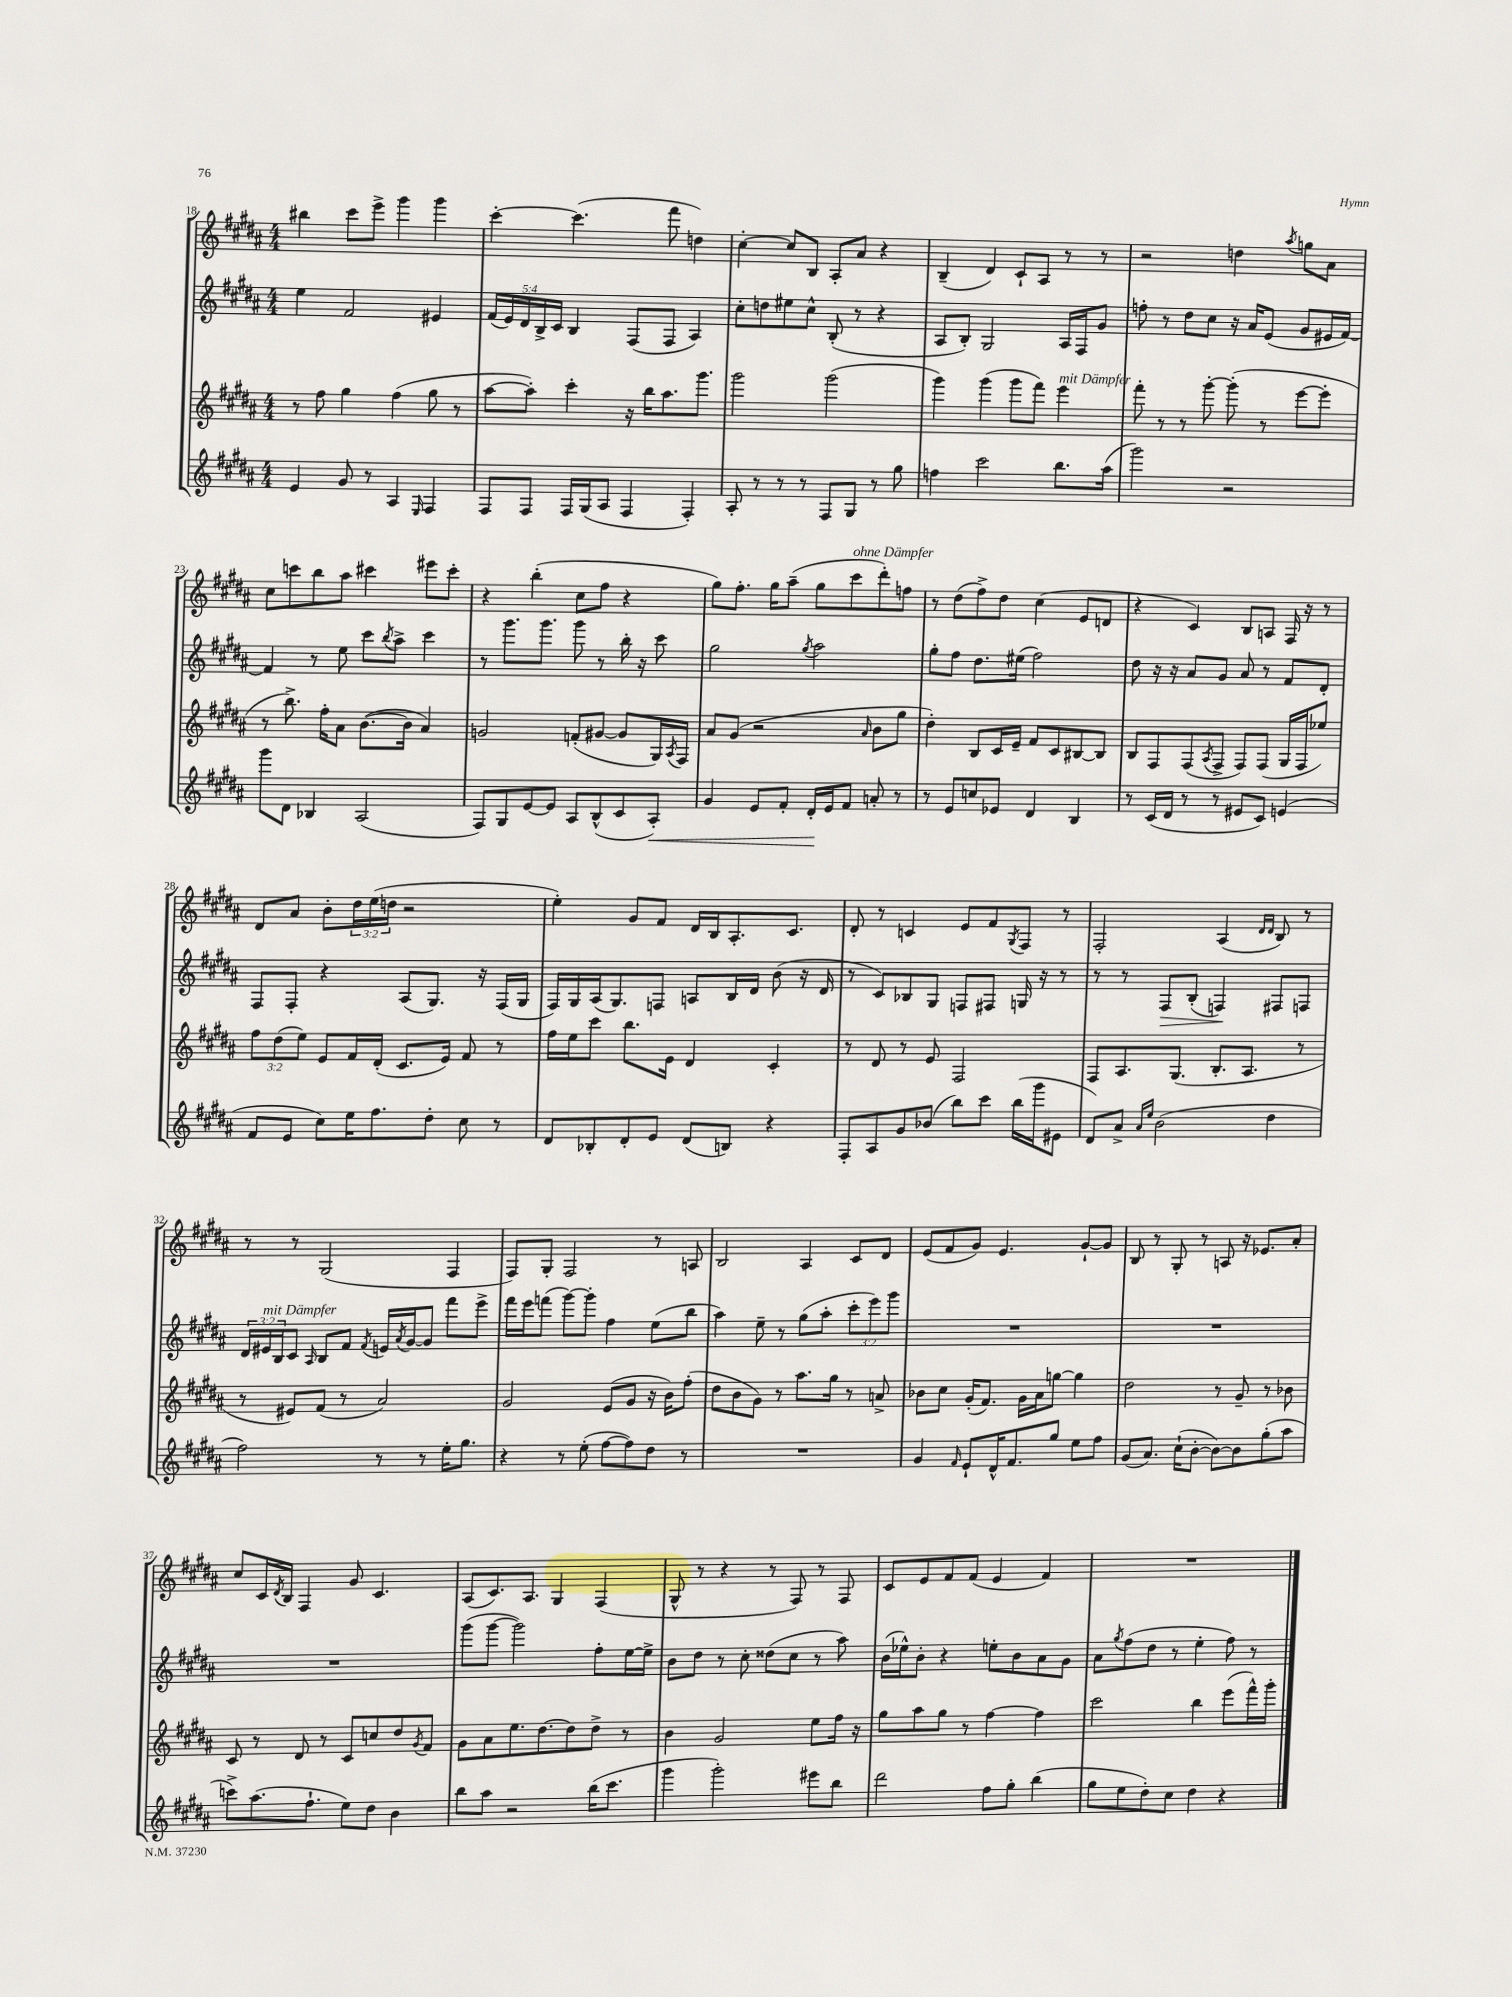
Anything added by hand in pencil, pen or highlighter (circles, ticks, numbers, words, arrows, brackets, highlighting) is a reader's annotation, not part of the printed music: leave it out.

**kern	**kern	**kern	**kern
*staff4	*staff3	*staff2	*staff1
*clefG2	*clefG2	*clefG2	*clefG2
*k[f#c#g#d#a#]	*k[f#c#g#d#a#]	*k[f#c#g#d#a#]	*k[f#c#g#d#a#]
*M4/4	*M4/4	*M4/4	*M4/4
4e	8r	4ee	4bb#
.	8ff#	.	.
8g#	4gg#	2f#	8ccc#
8r	.	.	8eee^
4A#	(4ff#	.	4ggg#
16qqE	.	.	.
4F#	8gg#	4e#	4ggg#
.	8r	.	.
=	=	=	=
8F#	[8aa#	(20f#	[4ccc#'
.	.	20e)	.
.	.	20d#	.
8F#	8aa#'])	.	.
.	.	20B^	.
.	.	20c#	.
16F#	4ccc#'	4B	(4.ccc#]
(16G#	.	.	.
8A#	.	.	.
4F#	16r	(8F#	.
.	16bb	.	.
.	8.aa#	8F#	8fff#
4F#')	.	4A#)	4dd)
.	8.ggg#	.	.
=	=	=	=
8A#'	2ggg#	8cc#'	[4cc#'
8r	.	8dd	.
8r	.	8ee#	8cc#]
8r	.	8cc#^^	8B
8F#	(2ggg#	(8B'	8A#'
8G#	.	8r	8a#
8r	.	4r	4r
8gg#	.	.	.
=	=	=	=
4ff	4ggg#)	8A#	(4B~
.	.	8B')	.
2ccc#	(4ggg#	2G#	4d#)
.	8ggg#	.	8c#`
.	8fff#)	.	8A#
8.bb	4eee	16A#	8r
.	.	16F#	.
.	.	8g#	8r
(16aa#	.	.	.
=	=	=	=
2ggg#)	8fff#'	8ff'	2r
.	8r	8r	.
.	8r	8dd#	.
.	[8ggg#'	8cc#	.
2r	(8ggg#']	16r	4dd
.	.	16a#	.
.	8r	(8e	.
.	.	.	8qaa#
.	[8eee	8g#	8gg
.	8eee']	16e#	8a#
.	.	[16f#)	.
=	=	=	=
8ggg#	8r	4f#]	8cc#
8d#	8.bb^)	.	8ccc
4B-	.	8r	8bb
.	16ff#'	.	.
.	8a#	8ee	8aa#
(2A#	([8.b	8ccc#	4ccc#
.	.	8qbb	.
.	.	8aa#^	.
.	16b]	.	.
.	4a#)	4ccc#	8eee#
.	.	.	8ccc#'
=	=	=	=
8F#)	2g	8r	4r
8G#	.	8.ggg#	.
[8e	.	.	(4bb'
.	.	8.ggg#	.
8e]	.	.	.
8A#	(8f'	8ggg#	8cc#
(8B^^	[8g#	8r	8ff#
8c#	8g#]	16bb'	4r
.	.	16r	.
8A#')	16G#)	8ccc#	.
.	8qA#	.	.
.	16F#	.	.
=	=	=	=
4g#	8a#	2gg#	8gg#)
.	(8g#	.	8.ff#'
8e	2r	.	.
.	.	.	16gg#
8f#'	.	.	(8aa#~
.	.	8qgg#	.
16d#'	.	2aa#	8gg#
16e	.	.	.
8f#	.	.	8ccc#
.	16qqa#	.	.
8a'	8b	.	8ddd#')
8r	8gg#	.	8ff
=	=	=	=
8r	4dd#')	8gg#'	8r
8e	.	8ff#	(8dd#
8cc	8B	8.dd#	8ff#^)
8e-	16c#	.	8dd#
.	16e~	(16ee#	.
4d#	8f#	2ff#)	(4cc#
.	8c#	.	.
4B	[8B#	.	8e
.	8B#]	.	8d
=	=	=	=
8r	8B	8dd#	4r
(16c#	8F#	16r	.
16d#	.	16r	.
8r	(8F#	8a#	4c#)
.	8qA#	.	.
8r	8F#^	8g#	.
8e#	8F#)	8a#	8B
8c#)	(8F#	8r	8A
(4e	16G#	8f#	16F#
.	16F#	.	16r
.	8ee-)	8d#'	8r
=	=	=	=
8f#	12ff#	8F#	8d#
.	(12dd#	.	.
8e	.	8F#'	8a#
.	12ee)	.	.
8cc#)	8e	4r	8b'
16ee	16f#	.	24dd#
.	.	.	(24ee
8.ff#	(16d#'	.	.
.	.	.	24dd
.	8.c#	(8A#	2r
8dd#'	.	8.G#)	.
.	16e)	.	.
8cc#	8f#	.	.
.	.	16r	.
8r	8r	(16F#	.
.	.	16G#	.
=	=	=	=
8d#	16ff#	16F#)	4ee')
.	16ee	16G#	.
8B-'	8ccc#	(16A#	.
.	.	8.G#)	.
8d#'	8.bb	.	8g#
8e	.	8F	8f#
.	16e	.	.
(8d#	4d#	8A	16d#
.	.	.	16B
8B)	.	16B	8.A#'
.	.	16d#	.
4r	4c#'	(8b	.
.	.	.	8.c#
.	.	16r	.
.	.	16d#	.
=	=	=	=
8F#'	8r	8r	8d#'
8A#	8d#	8c#)	8r
8g#	8r	8B-	4c
(8b-	8e	8G#	.
8bb)	2F#	8F	8e
8ccc#	.	8F#	8f#
.	.	.	8qG#
(16bb	.	16G	8F#
16ggg#	.	16r	.
8e#	.	8r	8r
=	=	=	=
8d#)	8F#	8r	2F#'
8a#^	8.A#	8r	.
16qqa#	.	.	.
16qqee	.	.	.
(2b	.	8F#	.
.	(8.G#	.	.
.	.	(8B'	.
.	8.B'	4F)	(4A#
.	8.A#	.	.
.	.	.	16qqd#
.	.	.	16qqd#
4dd#	.	8F#	8B)
.	8r	8F	8r
=	=	=	=
2ff#)	8r	24d#	8r
.	.	24e#	.
.	.	24B	.
.	8e#)	8c#	8r
.	.	16qqA#	.
.	(8f#	8B	(2G#
.	8r	8f#	.
.	.	8qf#	.
8r	2a#)	16e	.
.	.	8qa#	.
.	.	[16g#	.
8r	.	8g#]	.
16ee'	.	8fff#	4F#
8.gg#	.	.	.
.	.	8eee^	.
=	=	=	=
4r	2g#	16fff#	8F#)
.	.	16eee	.
.	.	(8fff	8G#'
8r	.	[8ggg#)	2F#
(8ee'	.	8ggg#']	.
[8ff#	(8e	4ff#	.
8ff#])	8g#	.	.
8dd#	16r	(8ee	8r
.	16b)	.	.
8r	(8ff#'	8bb	8A
=	=	=	=
1r	8dd#	4aa#)	2B
.	8b	.	.
.	8g#)	8ee~	.
.	8r	8r	.
.	8.aa#	(8gg#	4A#
.	.	8aa#'	.
.	16gg#	.	.
.	8r	12ccc#'	8c#
.	.	12eee)	.
.	8a^	.	8d#
.	.	12ggg#	.
=	=	=	=
4g#	8b-	1r	(8e
.	8cc#	.	8f#
16qqf#	.	.	.
8e`	(16g#'	.	8g#)
.	8.f#)	.	.
16d#^^	.	.	4.e
8.f#	.	.	.
.	16g#	.	.
.	16a#	.	.
8gg#	[8gg	.	.
8ee	4gg]	.	[8g#`
8ff#	.	.	8g#]
=	=	=	=
(8g#	2dd#	1r	8B
8.a#)	.	.	8r
.	.	.	8G#'
(16cc#`	.	.	.
[8b'	.	.	8r
8b_)	8r	.	8A
8b]	8g#~	.	16r
.	.	.	8.e-
(8gg#'	8r	.	.
8aa#	8b-	.	8a#'
=	=	=	=
8ccc^)	8c#	1r	8cc#
(8.aa#	8r	.	16c#
.	.	.	8qd#
.	.	.	16B
.	8d#	.	4F#
8.ff#`	.	.	.
.	8r	.	.
8ee)	8c#	.	8g#
8dd#	8cc	.	4.c#
4b	8dd#	.	.
.	8qg#	.	.
.	8f#	.	.
=	=	=	=
8bb	8g#	(8ggg#	(8A#
8aa#	8a#	[8ggg#	8.c#)
2r	8.ee	2ggg#])	.
.	.	.	8.A#
.	[8.dd#	.	.
.	.	.	4G#
.	8dd#]	.	.
(16bb	8dd#^	8ff#'	(4F#
8.ccc#	.	.	.
.	8r	[16ee	.
.	.	16ee^]	.
=	=	=	=
4ggg#	4b	8b	8G#^^
.	.	8dd#	8r
2ggg#')	2g#	8r	4r
.	.	8cc#'	.
.	.	(8dd##	8r
.	.	8cc#	8F#)
8eee#	8ee	8r	8r
8bb	16ff#	8aa#)	8F#
.	16r	.	.
=	=	=	=
2ddd#	8gg#	(16b	8c#
.	.	16ee-^^)	.
.	8aa#	8b'	8e
.	8gg#	4r	8f#
.	8r	.	(8f#
8ff#	[4ff#	8ee'	4e
8gg#'	.	8b	.
(4bb	4ff#]	8a#	4f#)
.	.	8g#	.
=	=	=	=
8gg#	2ccc#	8a#	1r
.	.	8qgg#	.
8ee	.	(8ff#	.
8dd#')	.	8dd#	.
8cc#	.	8r	.
4dd#	4bb	4ee'	.
4r	(8eee	8ff#)	.
.	16fff#^^)	8r	.
.	16ggg#'	.	.
==	==	==	==
*-	*-	*-	*-
